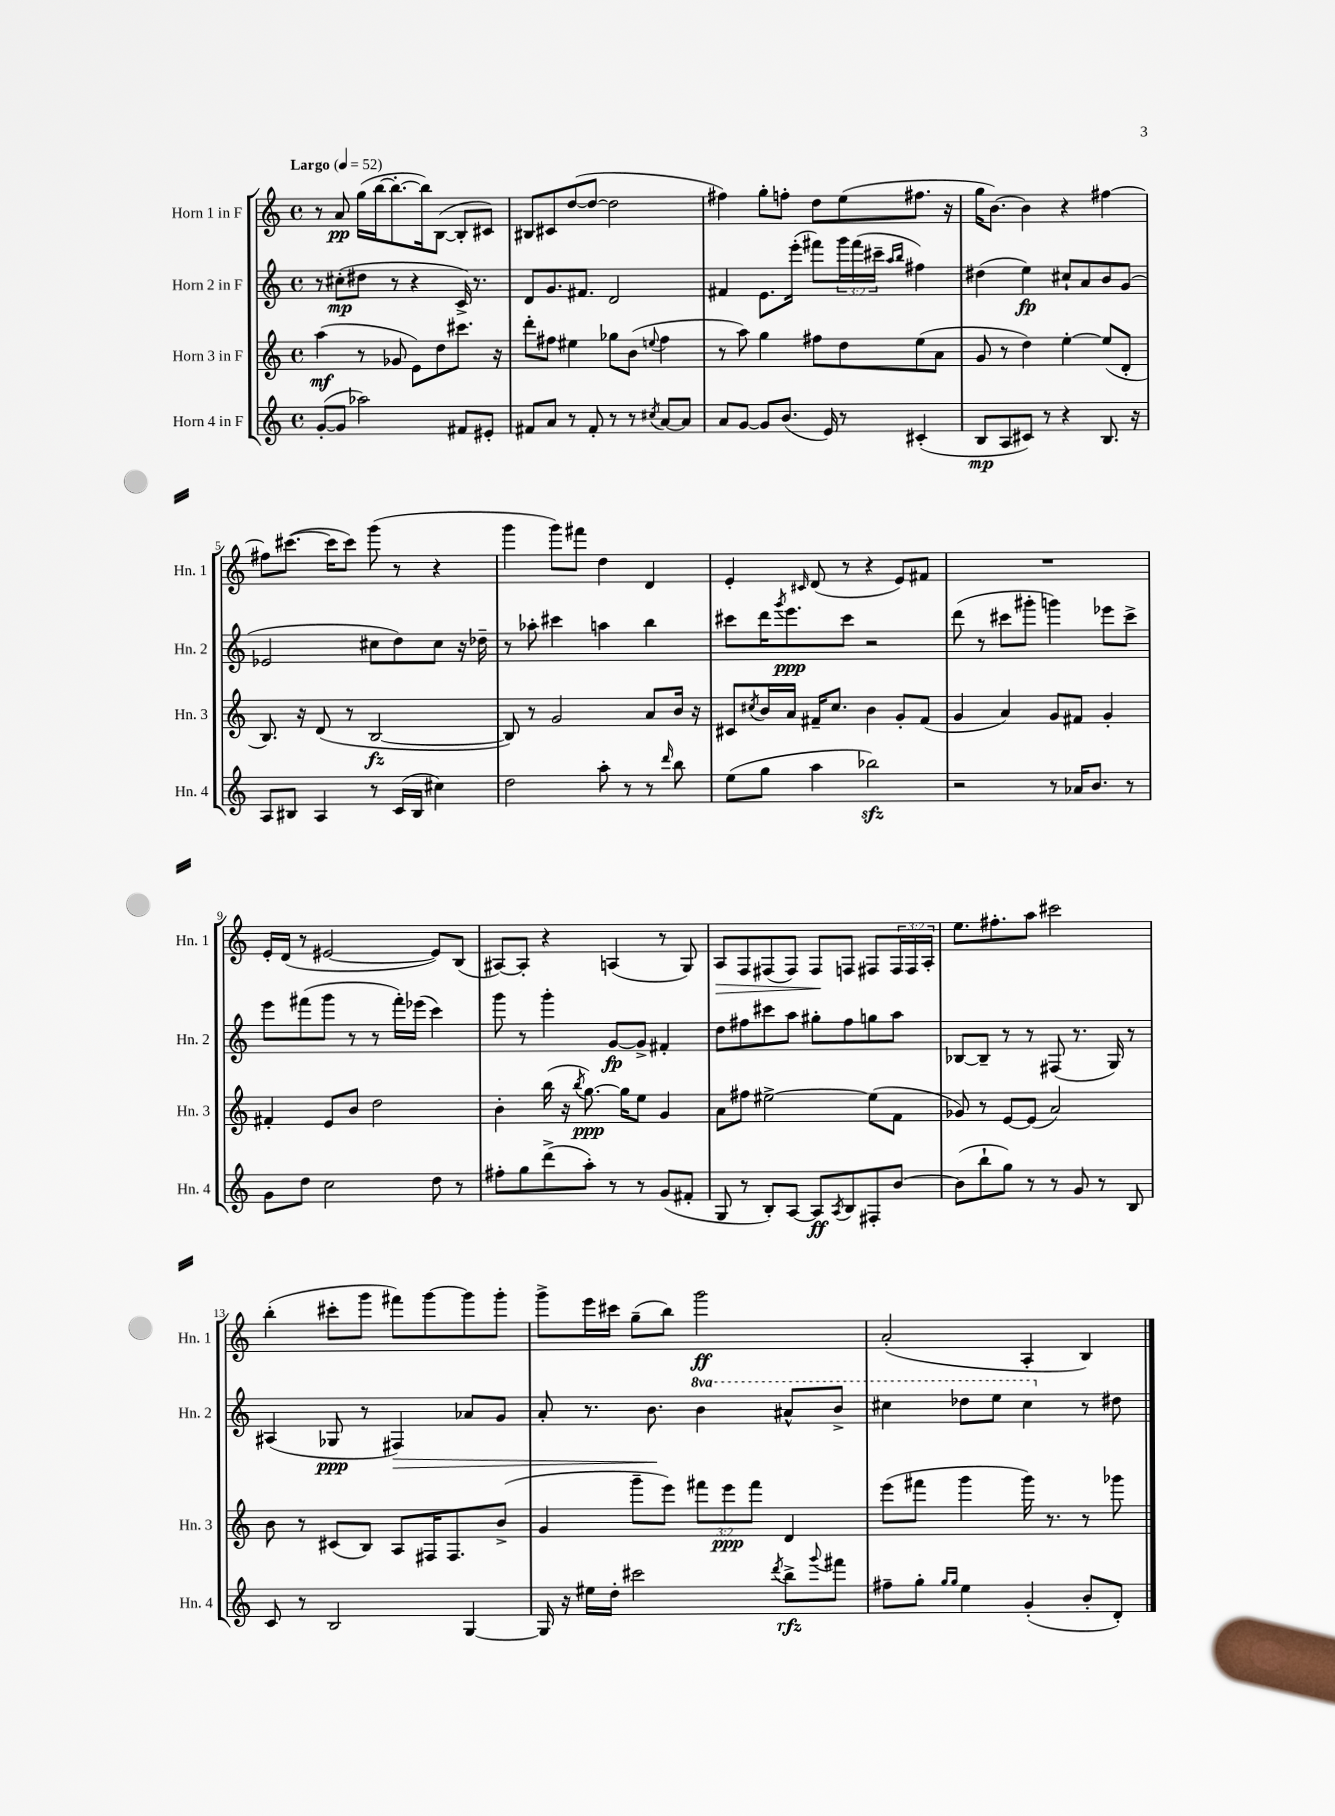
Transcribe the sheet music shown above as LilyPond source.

<<
\new StaffGroup <<
\new Staff = "s0" \with { instrumentName = "Horn 1 in F" shortInstrumentName = "Hn. 1" } {
    \clef treble \key c \major \defaultTimeSignature \time 4/4 \override Staff.TupletNumber.text = #tuplet-number::calc-fraction-text \tempo "Largo" 4 = 52
    r8 a'8\pp g''16( b''16~ b''8.~-. b''16) b8~( b8-. cis'8) |
    bis8 cis'8 d''8~( d''8~ d''2 |
    fis''4) g''8-. f''8-. d''8 e''8( fis''8. r16 |
    g''16 b'8.~) b'4 r4 fis''4~ |
    fis''8 cis'''8.~( cis'''16 cis'''8) g'''8( r8 r4 |
    g'''4 g'''8) fis'''8 d''4 d'4 |
    e'4-. \grace { cis'16 } d'8( r8 r4 e'8) fis'8 |
    R1 |
    e'16-. d'16( r8 eis'2~ eis'8) b8( |
    ais8~) ais8-. r4 a4( r8 g8) |
    a8\> f8 fis8( fis8) fis8\! f8 fis8 \tuplet 3/2 { fis16 fis16 a16-. } |
    e''8. fis''8.-. a''8 cis'''2 |
    b''4-.( cis'''8-. g'''8 fis'''8) g'''8~ g'''8 g'''8-. |
    g'''8-> e'''16 cis'''16 g''8--( b''8) g'''2\ff |
    a'2-.( a4-. b4) \bar "|." |
}
\new Staff = "s1" \with { instrumentName = "Horn 2 in F" shortInstrumentName = "Hn. 2" } {
    \clef treble \key c \major \defaultTimeSignature \time 4/4 \override Staff.TupletNumber.text = #tuplet-number::calc-fraction-text \set Staff.ottavationMarkups = #ottavation-simple-ordinals
    r8 cis''8-.\mp( dis''8 r8 r4 c'16->) r8. |
    d'8 g'8. fis'8. d'2 |
    fis'4 e'8. e'''16-.( fis'''8) \tuplet 3/2 { g'''16 fis'''16( cis'''16-- } \grace { a''16 b''16 } fis''4) |
    dis''4( e''4\fp) cis''8-! a'8 b'8 g'8( |
    ees'2 cis''8 d''8) cis''8 r16 des''16-- |
    r8 aes''8-. cis'''4 a''4 b''4 |
    cis'''8 d'''16 \acciaccatura { g'''8 } e'''8.\ppp cis'''8 r2 |
    d'''8( r8 cis'''8 gis'''8-. g'''4) ees'''8 cis'''8-> |
    e'''8 fis'''8( g'''8 r8 r8 fis'''16-.) ees'''16( c'''4) |
    g'''8 r8 g'''4-. g'8~\fp g'8-> fis'4-. |
    d''8 fis''8 cis'''8 a''8 gis''8-. fis''8 g''8 a''8 |
    bes8~ bes8-- r8 r8 fis8( r8. g16) r8 |
    ais4( ges8\ppp r8 fis4\>) aes'8 g'8 |
    a'8-. r8. b'8.\! \ottava #1 b''4 ais''8-^ b''8-> |
    cis'''4 des'''8 e'''8 cis'''4 \ottava #0 r8 dis''8 \bar "|." |
}
\new Staff = "s2" \with { instrumentName = "Horn 3 in F" shortInstrumentName = "Hn. 3" } {
    \clef treble \key c \major \defaultTimeSignature \time 4/4 \override Staff.TupletNumber.text = #tuplet-number::calc-fraction-text
    a''4\mf( r8 ges'8 e'8) d''8 cis'''8. r16 |
    d'''8-. fis''8 eis''4 ges''8 b'8( \appoggiatura { e''8 } fis''4 |
    r8 a''8) g''4 fis''8 d''8 e''8( a'8 |
    g'8 r8 d''4) e''4~-. e''8( d'8-. |
    b8.) r16 d'8( r8 b2~\fz |
    b8) r8 g'2 a'8 b'16 r16 |
    cis'8 \acciaccatura { cis''8 } b'16 a'16 fis'16-- cis''8. b'4 g'8-. fis'8( |
    g'4 a'4) g'8 fis'8 g'4-. |
    fis'4-. e'8 b'8 d''2 |
    b'4-. b''16( r16 \acciaccatura { b''8 } g''8.~\ppp) g''16 e''8 g'4 |
    a'8 fis''8 eis''2~-> eis''8( f'8 |
    ges'8) r8 e'8~ e'8( a'2) |
    b'8 r8 cis'8( b8) a8 fis16 fis8. b'8->( |
    g'4 g'''8-- e'''8) \tuplet 3/2 { fis'''8 e'''8\ppp fis'''8 } d'4 |
    e'''8( fis'''8 g'''4 g'''16) r8. r8 ges'''8 \bar "|." |
}
\new Staff = "s3" \with { instrumentName = "Horn 4 in F" shortInstrumentName = "Hn. 4" } {
    \clef treble \key c \major \defaultTimeSignature \time 4/4
    g'8~-.( g'8 aes''2) fis'8 eis'8-. |
    fis'8 a'8 r8 fis'8-. r8 r8 \acciaccatura { cis''8 } a'8~ a'8 |
    a'8 g'8~ g'8 b'8.( e'16) r8 cis'4-.( |
    b8\mp a8 cis'8) r8 r4 b8. r16 |
    a8 bis8 a4 r8 c'16( bis16 cis''4) |
    d''2 a''8-. r8 r8 \grace { d'''16 } b''8 |
    e''8( g''8 a''4 bes''2\sfz) |
    r2 r8 aes'16 b'8. r8 |
    g'8 d''8 c''2 d''8 r8 |
    fis''8-. g''8 d'''8->( a''8-.) r8 r8 g'8( fis'8-. |
    g8 r8 b8-.) a8~ a8\ff \acciaccatura { a8 } b8 fis8-. b'8~ |
    b'8( b''8-! g''8) r8 r8 g'8 r8 b8 |
    c'8 r8 b2 g4~ |
    g16 r16 eis''16 d''16-. cis'''2 \acciaccatura { d'''8 } b''8->\rfz \appoggiatura { g'''8 } fis'''8 |
    fis''8-- g''8-. \grace { g''16 g''16 } e''4 g'4-.( b'8-. d'8-.) \bar "|." |
}
>>
>>
